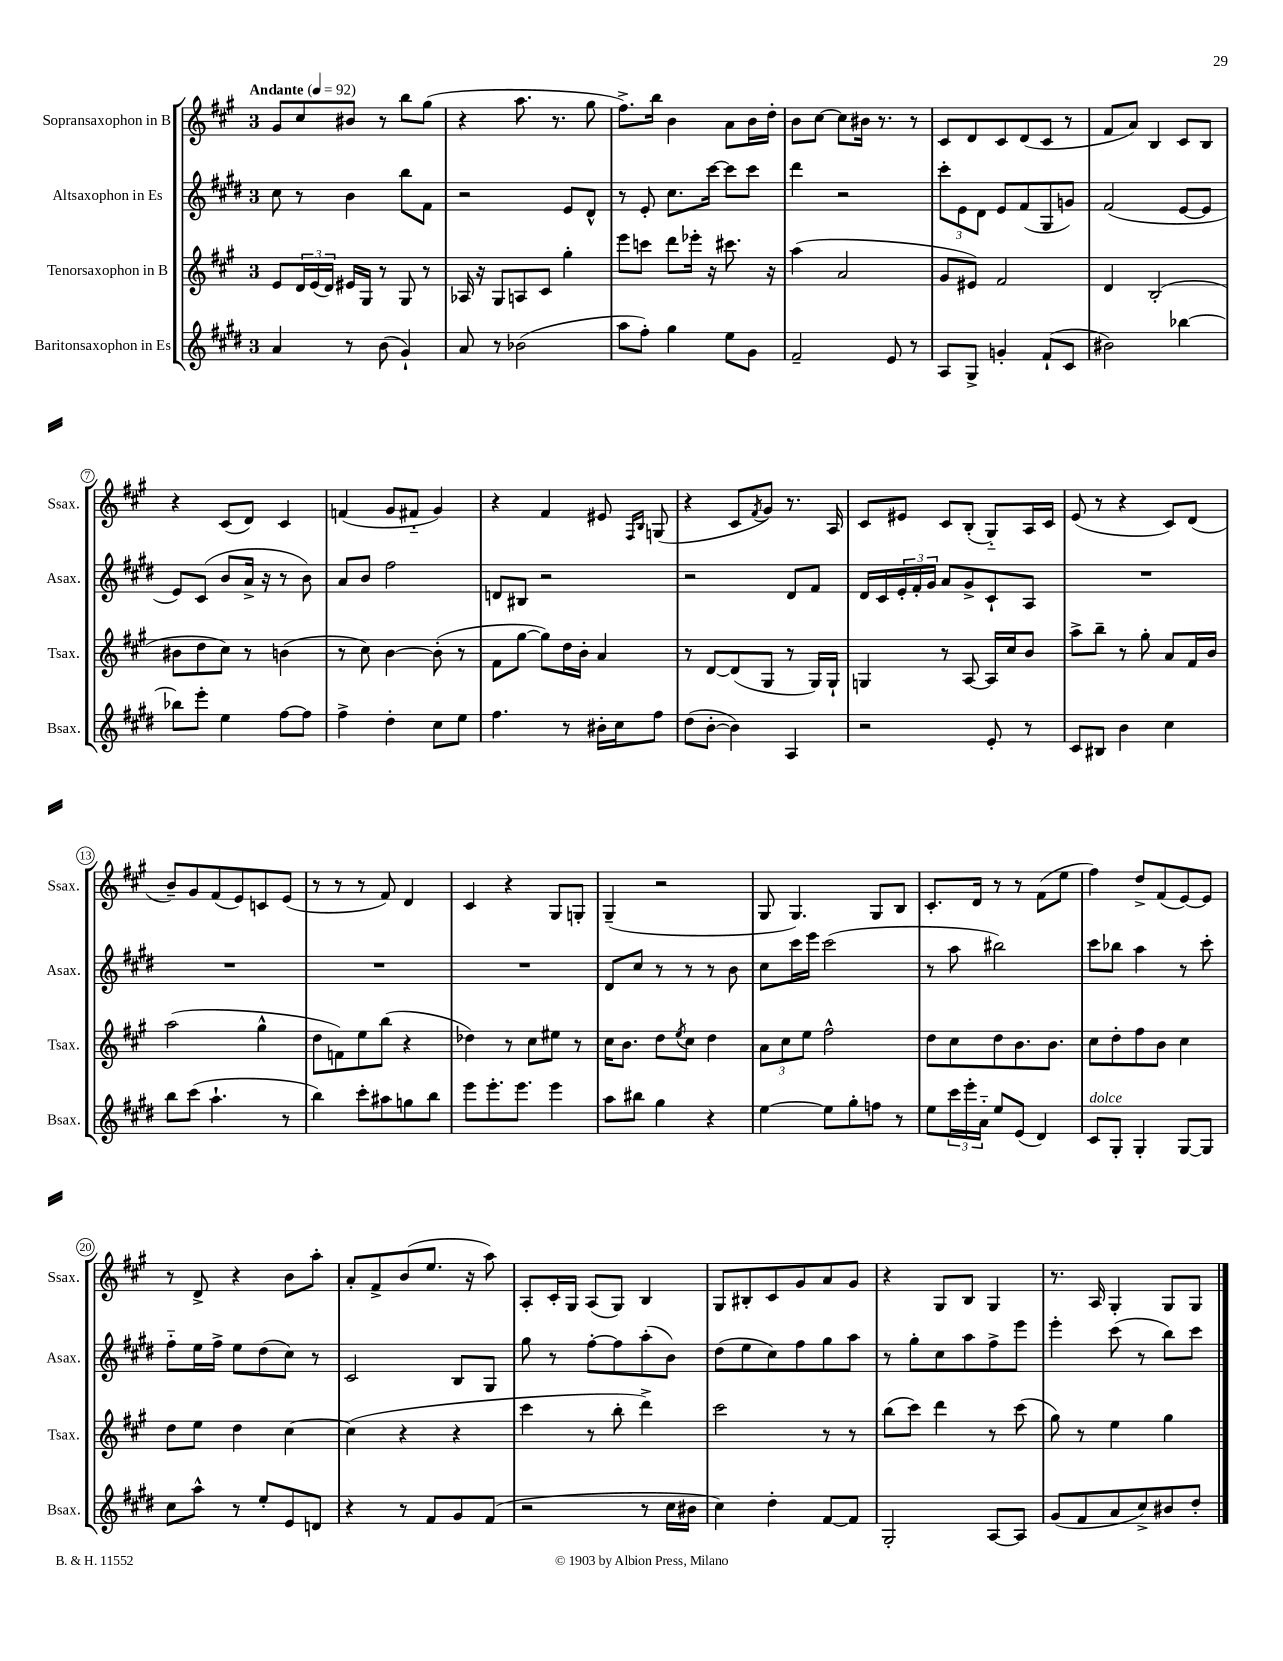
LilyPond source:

<<
\new StaffGroup <<
\new Staff = "s0" \with { instrumentName = "Sopransaxophon in B" shortInstrumentName = "Ssax." } {
    \clef treble \key a \major \once \override Staff.TimeSignature.style = #'single-digit \time 3/4 \tempo "Andante" 4 = 92
    gis'8 cis''8 bis'8 r8 b''8 gis''8( |
    r4 a''8. r8. gis''8 |
    fis''8.->) b''16 b'4 a'8 b'16 d''16-. |
    b'8 cis''8~ cis''8 bis'16 r8. r8 |
    cis'8 d'8 cis'8 d'8( cis'8 r8 |
    fis'8 a'8) b4 cis'8 b8 |
    r4 cis'8( d'8) cis'4 |
    f'4( gis'8 fis'8-_ gis'4) |
    r4 fis'4 eis'8 \grace { fis16 b16 } g8( |
    r4 cis'8 \acciaccatura { fis'8 } gis'8) r8. a16 |
    cis'8 eis'8 cis'8 b8-.( gis8-_) a16 cis'16 |
    e'8( r8 r4 cis'8) d'8( |
    b'8--) gis'8 fis'8( e'8) c'8 e'8( |
    r8 r8 r8 fis'8) d'4 |
    cis'4 r4 gis8 g8-. |
    gis4--( r2 |
    gis8 gis4.) gis8 b8 |
    cis'8.-. d'16 r8 r8 fis'8( e''8 |
    fis''4) d''8-> fis'8( e'8~) e'8 |
    r8 d'8-> r4 b'8 a''8-. |
    a'8-. fis'8-> b'8( e''8. r16 a''8) |
    a8-. cis'16-. gis16 a8( gis8) b4 |
    gis8 bis8-. cis'8 gis'8 a'8 gis'8 |
    r4 gis8 b8 gis4 |
    r8. a16 gis4-. gis8 gis8 \bar "|." |
}
\new Staff = "s1" \with { instrumentName = "Altsaxophon in Es" shortInstrumentName = "Asax." } {
    \clef treble \key e \major \once \override Staff.TimeSignature.style = #'single-digit \time 3/4
    cis''8 r8 b'4 b''8 fis'8 |
    r2 e'8 dis'8-^ |
    r8 e'8-. cis''8. cis'''16~ cis'''8 cis'''8 |
    dis'''4 r2 |
    \tuplet 3/2 { cis'''8-. e'8 dis'8 } e'8 fis'8( gis8 g'8) |
    fis'2( e'8~ e'8 |
    e'8) cis'8( b'8 a'16-> r16 r8 b'8) |
    a'8 b'8 fis''2 |
    d'8 bis8 r2 |
    r2 dis'8 fis'8 |
    dis'16 cis'16 \tuplet 3/2 { e'16-. fis'16-. gis'16 } a'8 gis'8-> cis'8-! a8 |
    R2. |
    R2. |
    R2. |
    R2. |
    dis'8 cis''8 r8 r8 r8 b'8 |
    cis''8 cis'''16 e'''16 cis'''2( |
    r8 a''8 bis''2) |
    cis'''8 bes''8 a''4 r8 cis'''8-. |
    fis''8-_ e''16 fis''16-> e''8 dis''8( cis''8) r8 |
    cis'2 b8 gis8 |
    gis''8 r8 fis''8~-. fis''8 a''8-.( b'8) |
    dis''8( e''8 cis''8) fis''8 gis''8 a''8 |
    r8 gis''8-. cis''8 a''8 fis''8-> e'''8 |
    e'''4-. cis'''8( r8 b''8) cis'''8 \bar "|." |
}
\new Staff = "s2" \with { instrumentName = "Tenorsaxophon in B" shortInstrumentName = "Tsax." } {
    \clef treble \key a \major \once \override Staff.TimeSignature.style = #'single-digit \time 3/4
    e'8 \tuplet 3/2 { d'16 e'16( d'16) } eis'16 gis16 r8 gis8 r8 |
    aes16 r16 gis8 a8 cis'8 gis''4-. |
    e'''8 c'''8 d'''8 ees'''16-. r16 cis'''8. r16 |
    a''4( a'2 |
    gis'8 eis'8) fis'2 |
    d'4 b2-.( |
    bis'8 d''8 cis''8) r8 b'4( |
    r8 cis''8) b'4~ b'8-.( r8 |
    fis'8 gis''8~ gis''8) d''16 b'16-. a'4 |
    r8 d'8~ d'8( gis8 r8 gis16) gis16-! |
    g4 r8 a8~ a16 cis''16 b'8 |
    a''8-> b''8-- r8 gis''8-. a'8 fis'16 b'16 |
    a''2( gis''4-^ |
    d''8 f'8) e''8 b''8( r4 |
    des''4) r8 cis''8 eis''8 r8 |
    cis''16 b'8. d''8 \acciaccatura { e''8 } cis''8 d''4 |
    \tuplet 3/2 { a'8 cis''8 e''8 } fis''2-^ |
    d''8 cis''8 d''8 b'8. b'8. |
    cis''8 d''8-. fis''8 b'8 cis''4 |
    d''8 e''8 d''4 cis''4~ |
    cis''4( r4 r4 |
    cis'''4 r8 b''8-. d'''4->) |
    cis'''2 r8 r8 |
    b''8( cis'''8) d'''4 r8 cis'''8( |
    gis''8) r8 e''4 gis''4 \bar "|." |
}
\new Staff = "s3" \with { instrumentName = "Baritonsaxophon in Es" shortInstrumentName = "Bsax." } {
    \clef treble \key e \major \once \override Staff.TimeSignature.style = #'single-digit \time 3/4
    a'4 r8 b'8( gis'4-!) |
    a'8 r8 bes'2( |
    a''8 fis''8-.) gis''4 e''8 gis'8 |
    fis'2-- e'8 r8 |
    a8 gis8-> g'4-. fis'8-!( cis'8 |
    bis'2) bes''4~ |
    bes''8 e'''8-. e''4 fis''8~ fis''8 |
    fis''4-> dis''4-. cis''8 e''8 |
    fis''4. r8 bis'16-. cis''16 fis''8 |
    dis''8( b'8~-. b'4) a4 |
    r2 e'8-. r8 |
    cis'8 bis8 b'4 cis''4 |
    b''8 cis'''8( a''4.-! r8 |
    b''4) cis'''8-. ais''8 g''8 b''8 |
    e'''8 e'''8.-. e'''8. e'''4 |
    a''8 bis''8 gis''4 r4 |
    e''4~ e''8 gis''8-. f''8 r8 |
    e''8 \tuplet 3/2 { cis'''16 e'''16-. a'16-_ } e''8 e'8( dis'4) |
    cis'8^\markup { \italic "dolce" } gis8-. gis4-. gis8~ gis8 |
    cis''8 a''8-^ r8 e''8-. e'8 d'8 |
    r4 r8 fis'8 gis'8 fis'8( |
    r2 r8 cis''16 bis'16 |
    cis''4) dis''4-. fis'8~ fis'8 |
    gis2-. a8~ a8 |
    gis'8( fis'8 a'8 cis''8->) bis'8 dis''8-. \bar "|." |
}
>>
>>
\layout { \context { \Score \override BarNumber.stencil = #(make-stencil-circler 0.1 0.3 ly:text-interface::print) } }
